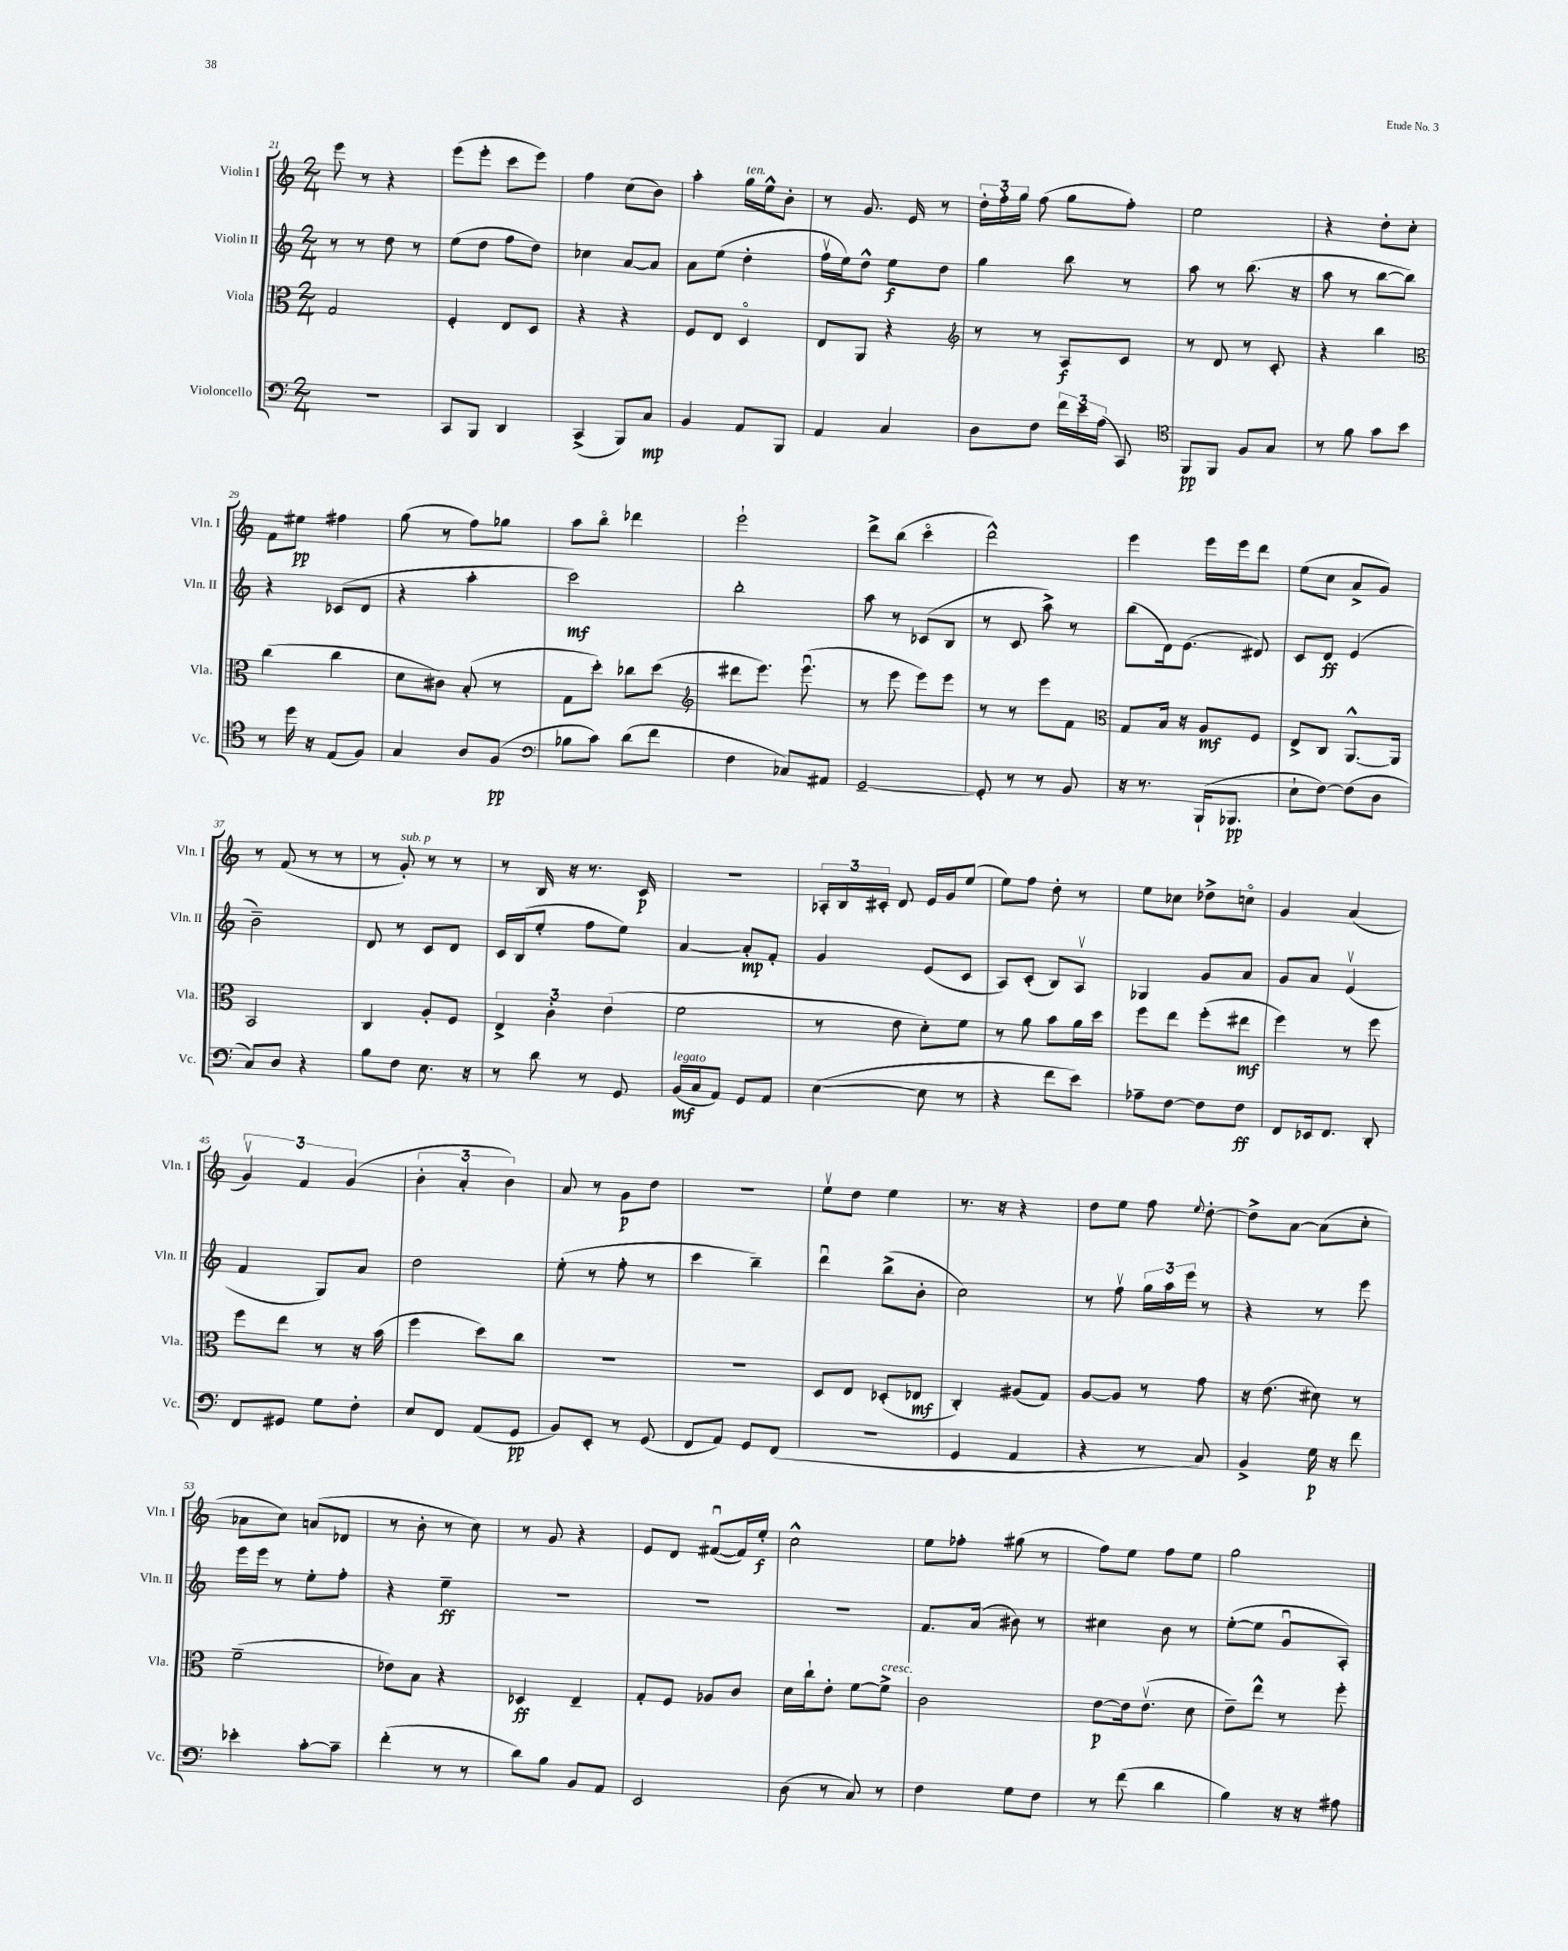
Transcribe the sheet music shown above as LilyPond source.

<<
\new StaffGroup <<
\new Staff = "s0" \with { instrumentName = "Violin I" shortInstrumentName = "Vln. I" } {
    \clef treble \key c \major \numericTimeSignature \time 2/4
    \autoBeamOff e'''8 r8 r4 |
    e'''8[( e'''8]-. c'''8[ e'''8]) |
    f''4 c''8[( b'8]) |
    a''4-. g''16[^\markup { \italic "ten." } e''16-^ b'8]-. |
    r8 g'8. e'16 r8 |
    \tuplet 3/2 { d''16[-. f''16-. g''16] } f''8( g''8[ f''8]-.) |
    e''2 |
    r4 d''8[-. c''8]-. |
    f'8[ eis''8]\pp fis''4 |
    g''8( r8 f''8[) ges''8] |
    a''8[ b''8]\flageolet des'''4 |
    e'''2-! |
    d'''8[-> b''8]( c'''4\flageolet |
    d'''2-^) |
    e'''4 e'''16[ e'''16 d'''8] |
    e''8[( c''8] a'8[-> g'8]) |
    r8 f'8( r8 r8 |
    r8 g'8-.^\markup { \italic "sub. p" }) r8 r8 |
    r8 b16 r16 r8. c'16\p |
    R2 |
    \tuplet 3/2 { aes16[-. b16 cis'16]-. } d'8 e'16[ g'16 e''8]( |
    e''8[) f''8] d''8-. r8 |
    e''8[ ces''8] des''8[-> c''8]\flageolet |
    g'4 a'4( |
    \tuplet 3/2 { g'4\upbow) f'4 g'4( } |
    \tuplet 3/2 { b'4-. a'4-. b'4) } |
    a'8 r8 g'8[\p d''8] |
    r2 |
    e''8[\upbow d''8] e''4 |
    r8. r16 r4 |
    d''8[ e''8] f''8 \appoggiatura { e''8 } d''8~-. |
    d''8[-> a'8]~ a'8[( c''8]-. |
    aes'8[ c''8]) a'8[( des'8] |
    r8 b'8-. r8 c''8) |
    r8 g'8 r4 |
    e'8[ d'8] fis'8[~\downbow( fis'16) e''16]-.\f |
    c''2-^ |
    e''8[ fes''8]-. gis''8( r8 |
    f''8[) e''8] f''8[ e''8] |
    g''2 \bar "|." |
}
\new Staff = "s1" \with { instrumentName = "Violin II" shortInstrumentName = "Vln. II" } {
    \clef treble \key c \major \numericTimeSignature \time 2/4
    \autoBeamOff r8 r8 d''8 r8 |
    e''8[( d''8] f''8[ d''8]) |
    ces''4 a'8[~ a'8] |
    a'8[ e''8]( d''4-. |
    f''16[\upbow e''16) d''8]-^ e''8[\f d''8] |
    g''4 b''8 r8 |
    a''8 r8 b''8.( r16 |
    a''8 r8 b''8[~ b''8]) |
    r4 ces'8[( d'8] |
    r4 a''4-. |
    c'''2\mf) |
    b''2-. |
    a''8 r8 ces'8[( b8] |
    r8 c'8 a''8->) r8 |
    b''8[( d'16) e'8.]( dis'8) |
    c'8[ d'8]\ff e'4( |
    b'2--) |
    d'8 r8 c'8[ d'8] |
    c'16[ b16( e''8]-. f''8[ e''8]) |
    a'4~ a'8[-.\mp f'8]-. |
    g'4 e'8[( c'8] |
    a8[) c'8]-.( b8[) a8]\upbow |
    ges4 g'8[ a'8] |
    g'8[ a'8] e'4\upbow( |
    f'4 g8[) a'8] |
    d''2 |
    e''8-.( r8 f''8-. r8 |
    c'''4 b''4--) |
    d'''4\downbow b''8[->( b'8]-. |
    c''2) |
    r8 f''8\upbow \tuplet 3/2 { g''16[ a''16 e'''16] } r8 |
    r4 r8 e'''8 |
    e'''16[ e'''16] r8 e''8[-. f''8]-. |
    r4 e''4--\ff |
    r2 |
    R2 |
    R2 |
    f'8.[ a'16]( bis'8) r8 |
    cis''4 b'8 r8 |
    e''8[~-.( e''8] g'8[\downbow a8]-.) \bar "|." |
}
\new Staff = "s2" \with { instrumentName = "Viola" shortInstrumentName = "Vla." } {
    \clef alto \key c \major \numericTimeSignature \time 2/4
    \autoBeamOff g2 |
    f4-. e8[ d8] |
    r4 r4 |
    f8[ e8] d4\flageolet |
    e8[ a,8] r4 |
    \clef treble r8 r8 a8[\f c'8] |
    r8 d'8 r8 c'8-. |
    r4 b''4 |
    \clef alto c''4( c''4 |
    d'8[ cis'8]) b8-.( r8 |
    g8[ d''8]-.) ces''8[ d''8]( |
    \clef treble dis'''8[ e'''8.]) e'''8.\downbow( |
    r8 e'''8 e'''8[) e'''8] |
    r8 r8 e'''8[ f'8] |
    \clef alto g8[ b16] r16 a8[\mf f8] |
    e8[-> c8] a,8.[~-^ a,16] |
    b,2 |
    c4 a8[-. f8] |
    \tuplet 3/2 { e4-> c'4-. e'4( } |
    f'2 |
    r8 e'8 d'8[-.) f'8] |
    r8 a'8 b'8[ a'16 d''16] |
    f''8[ e''8] f''8[-.( eis''8]\mf |
    f''4) r8 f''8 |
    f''8[ e''8] r8 r16 b'16( |
    f''4 d''8[) c''8] |
    R2 |
    R2 |
    d8[ e8] des8[-.( ees8]\mf |
    c4-.) ais8[( g8]) |
    a8[~ a8] r8 g'8 |
    r16 e'8.( dis'8) r8 |
    f'2--( |
    ees'8[) b8] r4 |
    des4\ff e4-- |
    g8[-. f8] aes8[ c'8] |
    d'16[ c''16-! e'8]-. f'8[~ f'8]->^\markup { \italic "cresc." } |
    c'2 |
    e'8[~\p e'16 e'8.]\upbow( d'8 |
    e'8[--) e''8]-^ r8 f''8-. \bar "|." |
}
\new Staff = "s3" \with { instrumentName = "Violoncello" shortInstrumentName = "Vc." } {
    \clef bass \key c \major \numericTimeSignature \time 2/4
    \autoBeamOff R2 |
    c,8[ b,,8] d,4 |
    c,4->( b,,8[) c8]\mp |
    b,4 a,8[ b,,8] |
    a,4 c4 |
    d8[ f8] \tuplet 3/2 { f'16[ e'16 a16]( } c,8) |
    \clef tenor f,8[\pp f,8] f8[ g8] |
    r8 f'8 g'8[ b'8] |
    r8 d''16 r16 e8[( f8]) |
    g4 a8[ f8]\pp( |
    \clef bass bes8[ c'8]) d'8[( f'8] |
    f4 ces8[) ais,8] |
    g,2~-- |
    g,8-. r8 r8 b,8 |
    r16 r8. b,,16[-!( bes,,8.]\pp |
    e8[-! f8]~) f8[( d8] |
    c8[) d8] r4 |
    b8[ f8] e8. r16 |
    r8 d'8 r8 g,8 |
    b,16[\mf^\markup { \italic "legato" }( c16 a,8]) g,8[ a,8] |
    e4~( e8 r8 |
    r4 f'8[ e'8]) |
    aes8[-- f8]~ f8[ f8]\ff |
    f,8[ ees,16 f,8.] d,8-. |
    f,8[ gis,8] g8[ f8]-. |
    e8[ f,8] a,8[( g,8]\pp |
    b,8[) e,8]-. r8 g,8( |
    f,8[ a,8]) g,8[ f,8]( |
    r2 |
    g,4 a,4 |
    r4 r8 c8) |
    b,4-> g16\p r16 f'8 |
    ees'4-. c'8[~-. c'8]-- |
    f'4-.( r8 r8 |
    d'8[) b8] b,8[ a,8] |
    e,2 |
    d8( r8 c8) r8 |
    f4 g8[ f8] |
    r8 f'8( d'4 |
    b4) r16 r16 ais8 \bar "|." |
}
>>
>>
\layout { \context { \Score currentBarNumber = #21 } }
